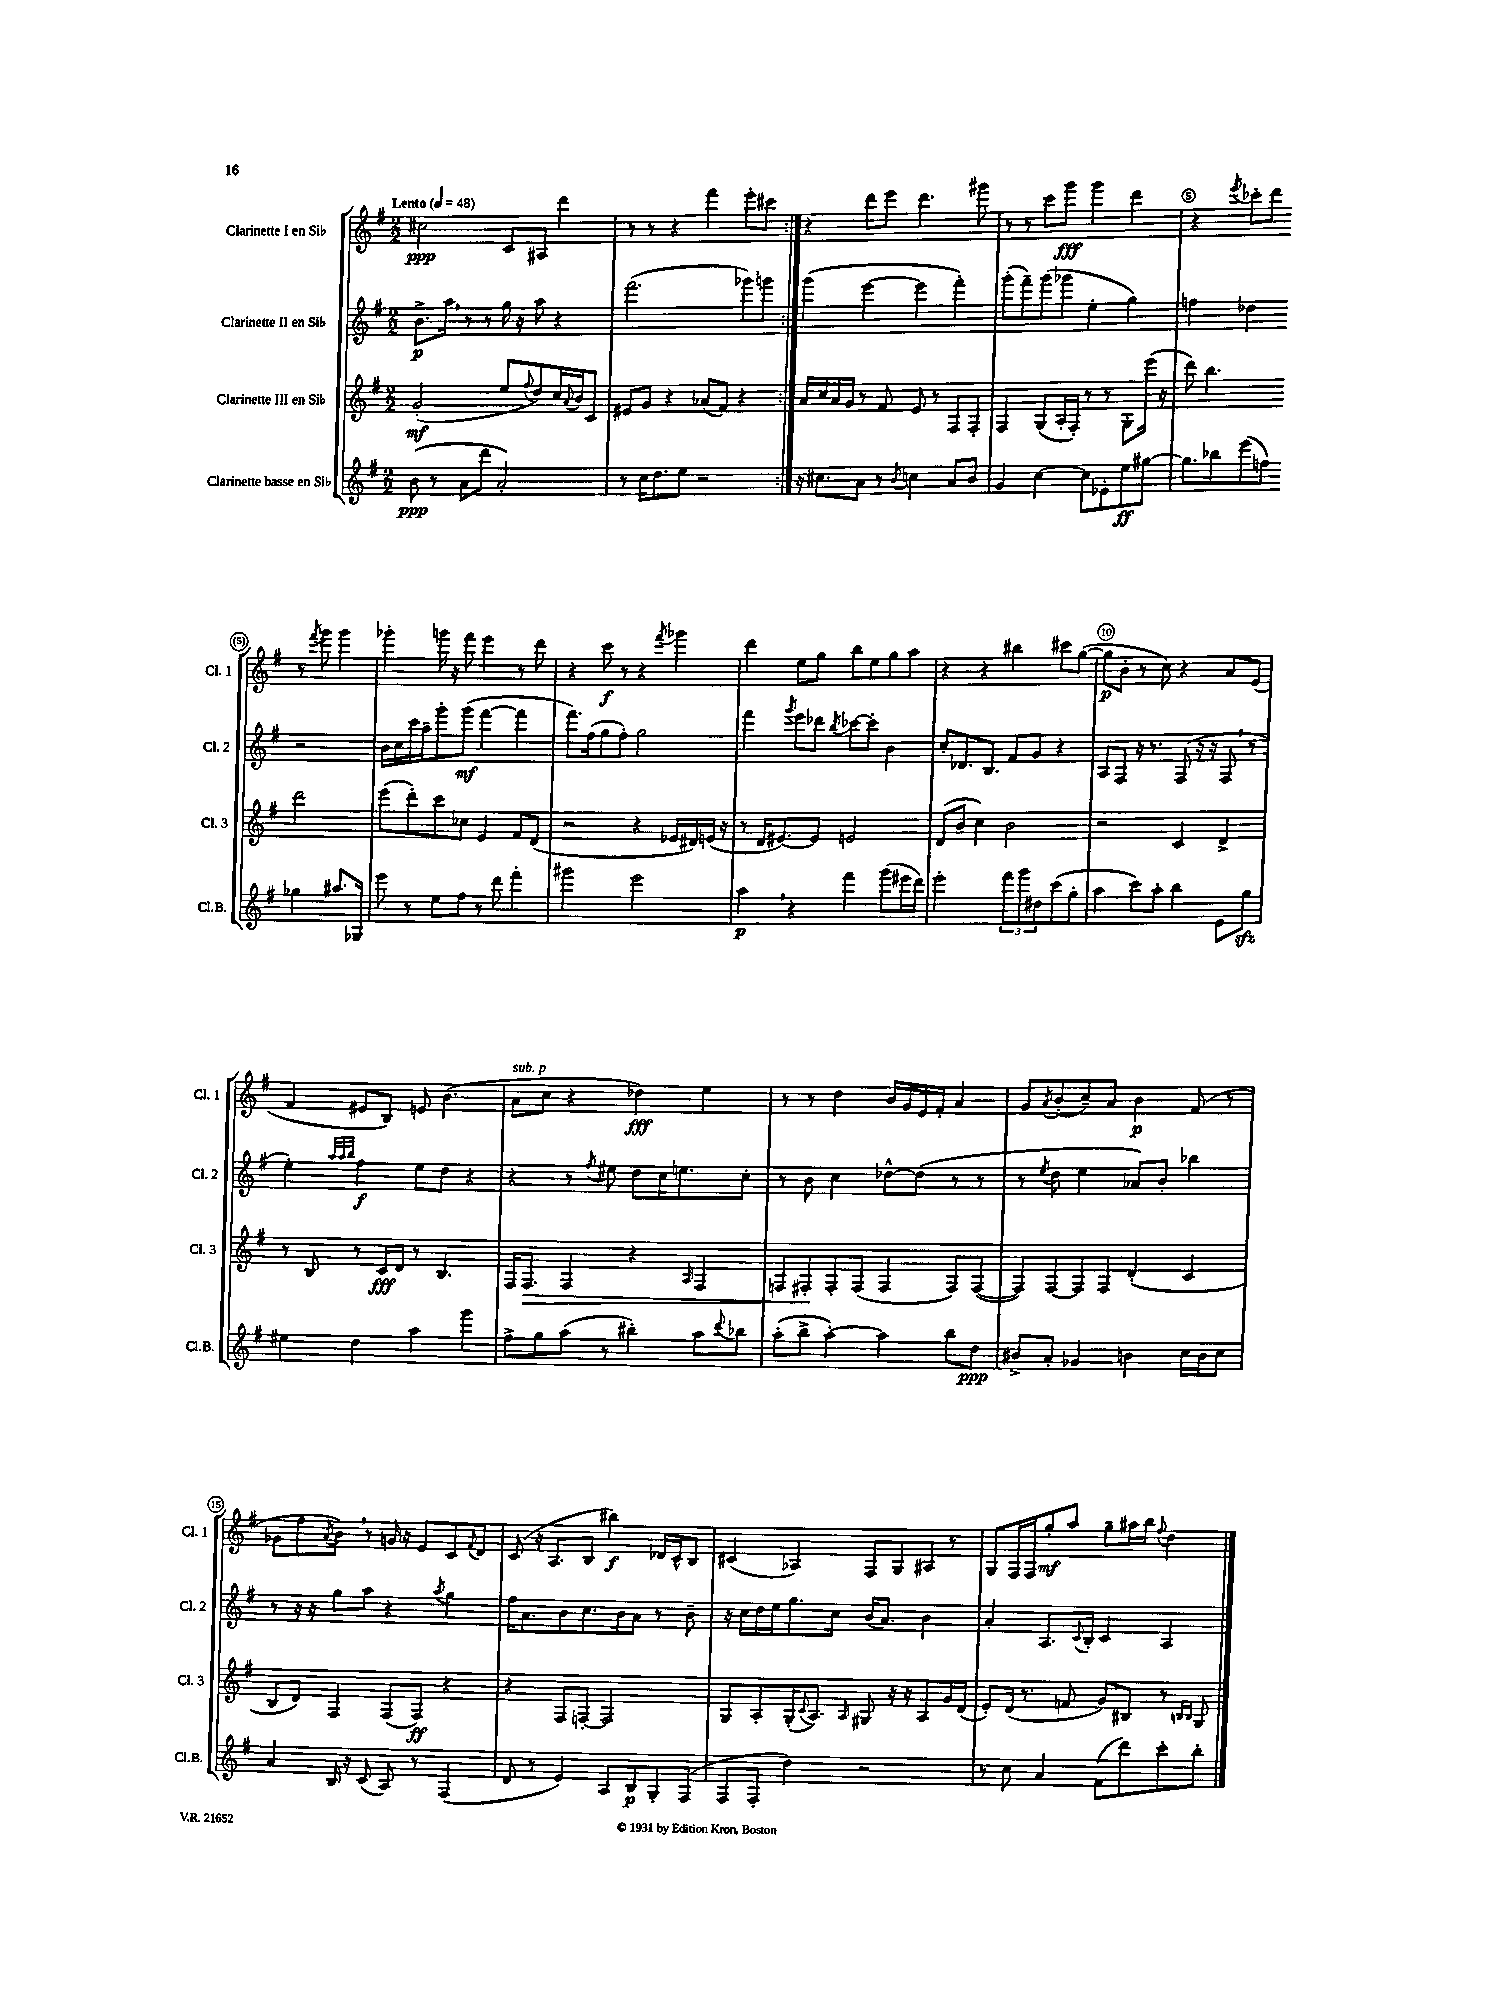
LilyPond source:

<<
\new StaffGroup <<
\new Staff = "s0" \with { instrumentName = "Clarinette I en Sib" shortInstrumentName = "Cl. 1" } {
    \clef treble \key g \major \numericTimeSignature \time 2/2 \tempo "Lento" 4 = 48
    \repeat volta 2 { cis''2\ppp c'8 ais8 d'''4 |
    r8 r8 r4 fis'''4 e'''8-. cis'''8 | }
    r4 d'''8 e'''8 d'''4. gis'''8 |
    r8 r8 c'''8 g'''8\fff g'''4 d'''4 |
    r4 \acciaccatura { e'''8 } ces'''8-. d'''8 r8 \acciaccatura { fis'''8 } g'''8 g'''4 |
    ges'''4-. g'''16 r16 fis'''8 e'''4 r8 d'''8 |
    r4 c'''8\f r8 r4 \acciaccatura { fis'''8 } ges'''4 |
    d'''4 e''8 g''8 b''8 e''8 g''8 a''8 |
    r4 r4 bis''4 cis'''8 g''8~( |
    g''8\p b'8-. r8 c''8) r4 a'8 e'8( |
    fis'4 eis'8 b8) e'8 b'4.( |
    a'8^\markup { \italic "sub. p" } c''8 r4 des''4\fff) e''4 |
    r8 r8 d''4 b'16 g'16 e'16 fis'16-. a'4 |
    g'8 \acciaccatura { a'8 } b'8-.( c''8--) a'8 b'4\p fis'8( r8 |
    ges'8 fis''8 \acciaccatura { a'8 } b'8) \breathe r8 g'16 r16 e'8 c'8 \appoggiatura { fis'8 } d'8 |
    c'8( r16 a8. b8 bis''4\f) des'16 c'16-^ b8 |
    cis'4( aes4) fis8 g8 ais8 r8 |
    g8 fis16 fis16 g''8-.\mf a''8 g''8-- ais''16 b''16 \appoggiatura { fis''8 } d''4 \bar "|." |
}
\new Staff = "s1" \with { instrumentName = "Clarinette II en Sib" shortInstrumentName = "Cl. 2" } {
    \clef treble \key g \major \numericTimeSignature \time 2/2
    \repeat volta 2 { b'8.->\p a''16 \breathe r8 r8 g''16 r16 a''8 r4 |
    fis'''2.( ges'''8) g'''8 | }
    g'''4( e'''4~ e'''4 fis'''4-.) |
    g'''8-.( fis'''8--) g'''8( ges'''8 e''4-. g''4) |
    f''4 des''4 r2 |
    b'16 c''16 c'''16 a''16-- g'''8-. g'''8\mf( fis'''4~ fis'''4 |
    fis'''8.) fis''16( g''8 fis''8-.) g''2 |
    fis'''4 \acciaccatura { g'''8 } e'''8 des'''8 \acciaccatura { b''8 } ces'''8~ ces'''8-. b'4 |
    c''8-. des'8. b8. fis'8 g'8 r4 |
    a8 fis8 r16 r8. fis8( r16 r16 fis8 \breathe r8 |
    e''4-.) \grace { a''32 a''32 b''32 } fis''4\f e''8 d''8 r4 |
    r4 r8 \acciaccatura { fis''8 } eis''8 d''8 c''16 e''8. c''8-. |
    r8 b'8 c''4 des''8~-^ des''8( r8 r8 |
    r8 \acciaccatura { e''8 } d''8 e''4 aes'8) b'8-. bes''4 |
    r8 r16 r16 g''8 a''8 r4 \acciaccatura { a''8 } g''4 |
    fis''16 a'8. b'8 c''8. b'16 a'8 r8 b'8-- |
    r16 c''16 d''16 e''16 g''8. c''16 b'16( a'8.) b'4 |
    a'4-. a8. \appoggiatura { c'8 } b16-. c'4 a4 \bar "|." |
}
\new Staff = "s2" \with { instrumentName = "Clarinette III en Sib" shortInstrumentName = "Cl. 3" } {
    \clef treble \key g \major \numericTimeSignature \time 2/2
    \repeat volta 2 { g'2-.\mf( e''8 \appoggiatura { fis''8 } d''8) c''16 \appoggiatura { a'8 } b'16 c'8 |
    eis'8 g'8 r4 aes'8( fis'8) r4 | }
    a'16 c''16 a'16 g'16 r8 fis'8 e'8 r8 fis8 fis8-. |
    fis4 g8( a16-. fis16-.) r8 r8 g8-. e'''16( r16 |
    d'''8) b''4. d'''2 |
    e'''8( d'''8-.) c'''8 ces''8 e'4 fis'8 d'8( |
    r2 r4 ees'16 dis'16) e'16( r16 |
    r8 d'16 eis'8.~) eis'8 e'2 |
    d'8( b'8 c''4) b'2 |
    r2 c'4 d'4-> |
    r8 b8 r8 c'16\fff d'16 r8 b4. |
    fis16 fis8.\> fis4 r4 \grace { a16 } fis4 |
    f8 fis8-.\! fis8-. fis8( fis4 fis8) fis8~( |
    fis8) fis8~ fis8 fis8 d'4-.( c'4 |
    b8 d'8) fis4 fis8( fis8\ff) r4 |
    r4 fis8 f8~-. f2 |
    g8 a8-. g16-.( \appoggiatura { c'8 } a8.) \grace { a16 } gis8 r16 r16 a8 g'16 d'16( |
    e'8-.) d'16( r8. f'8 g'8) bis8 r8 \grace { b16 b16 } g8 \bar "|." |
}
\new Staff = "s3" \with { instrumentName = "Clarinette basse en Sib" shortInstrumentName = "Cl.B." } {
    \clef treble \key g \major \numericTimeSignature \time 2/2
    \repeat volta 2 { b'8\ppp( r8 a'8 d'''8 a'2-.) |
    r8 c''16 d''8. e''8 r2 | }
    r16 cis''8. a'8 r8 \acciaccatura { b'8 } c''4 a'8 b'8 |
    g'4 c''4~ c''8 ees'8-. e''8\ff gis''8~ |
    gis''8. bes''16 e'''8( f''8) ges''4 ais''8. ges16 |
    e'''8 r8 e''8 fis''8 r8 d'''8 fis'''4-. |
    gis'''2 e'''2 |
    a''4\p \breathe r4 fis'''4 g'''8( eis'''16 d'''16) |
    e'''2-. \tuplet 3/2 { fis'''8 g'''8 dis''8 } c'''8( g''8-. |
    a''4 c'''8) a''8-. b''4 e'8 g''8\sfz |
    eis''4 d''4 a''4 g'''4 |
    fis''8-> g''8 a''8( r8 bis''4-.) a''8 \appoggiatura { d'''8 } bes''8 |
    a''8-.( b''8-> a''4~-.) a''4 b''8 d''8\ppp |
    bis'8-> a'8-. ges'4 b'4 c''16 b'16 c''8 |
    a'4 b16 r16 c'8( a8) r8 fis4( |
    d'8 r8 e'4) a8 b8\p g8-. fis8( |
    fis8 fis8-. d''4) r2 |
    r8 c''8 a'4 fis'8( d'''8) c'''8-. b''8-. \bar "|." |
}
>>
>>
\layout { \context { \Score \override BarNumber.break-visibility = ##(#f #t #t) barNumberVisibility = #(every-nth-bar-number-visible 5) \override BarNumber.stencil = #(make-stencil-circler 0.1 0.3 ly:text-interface::print) } }
